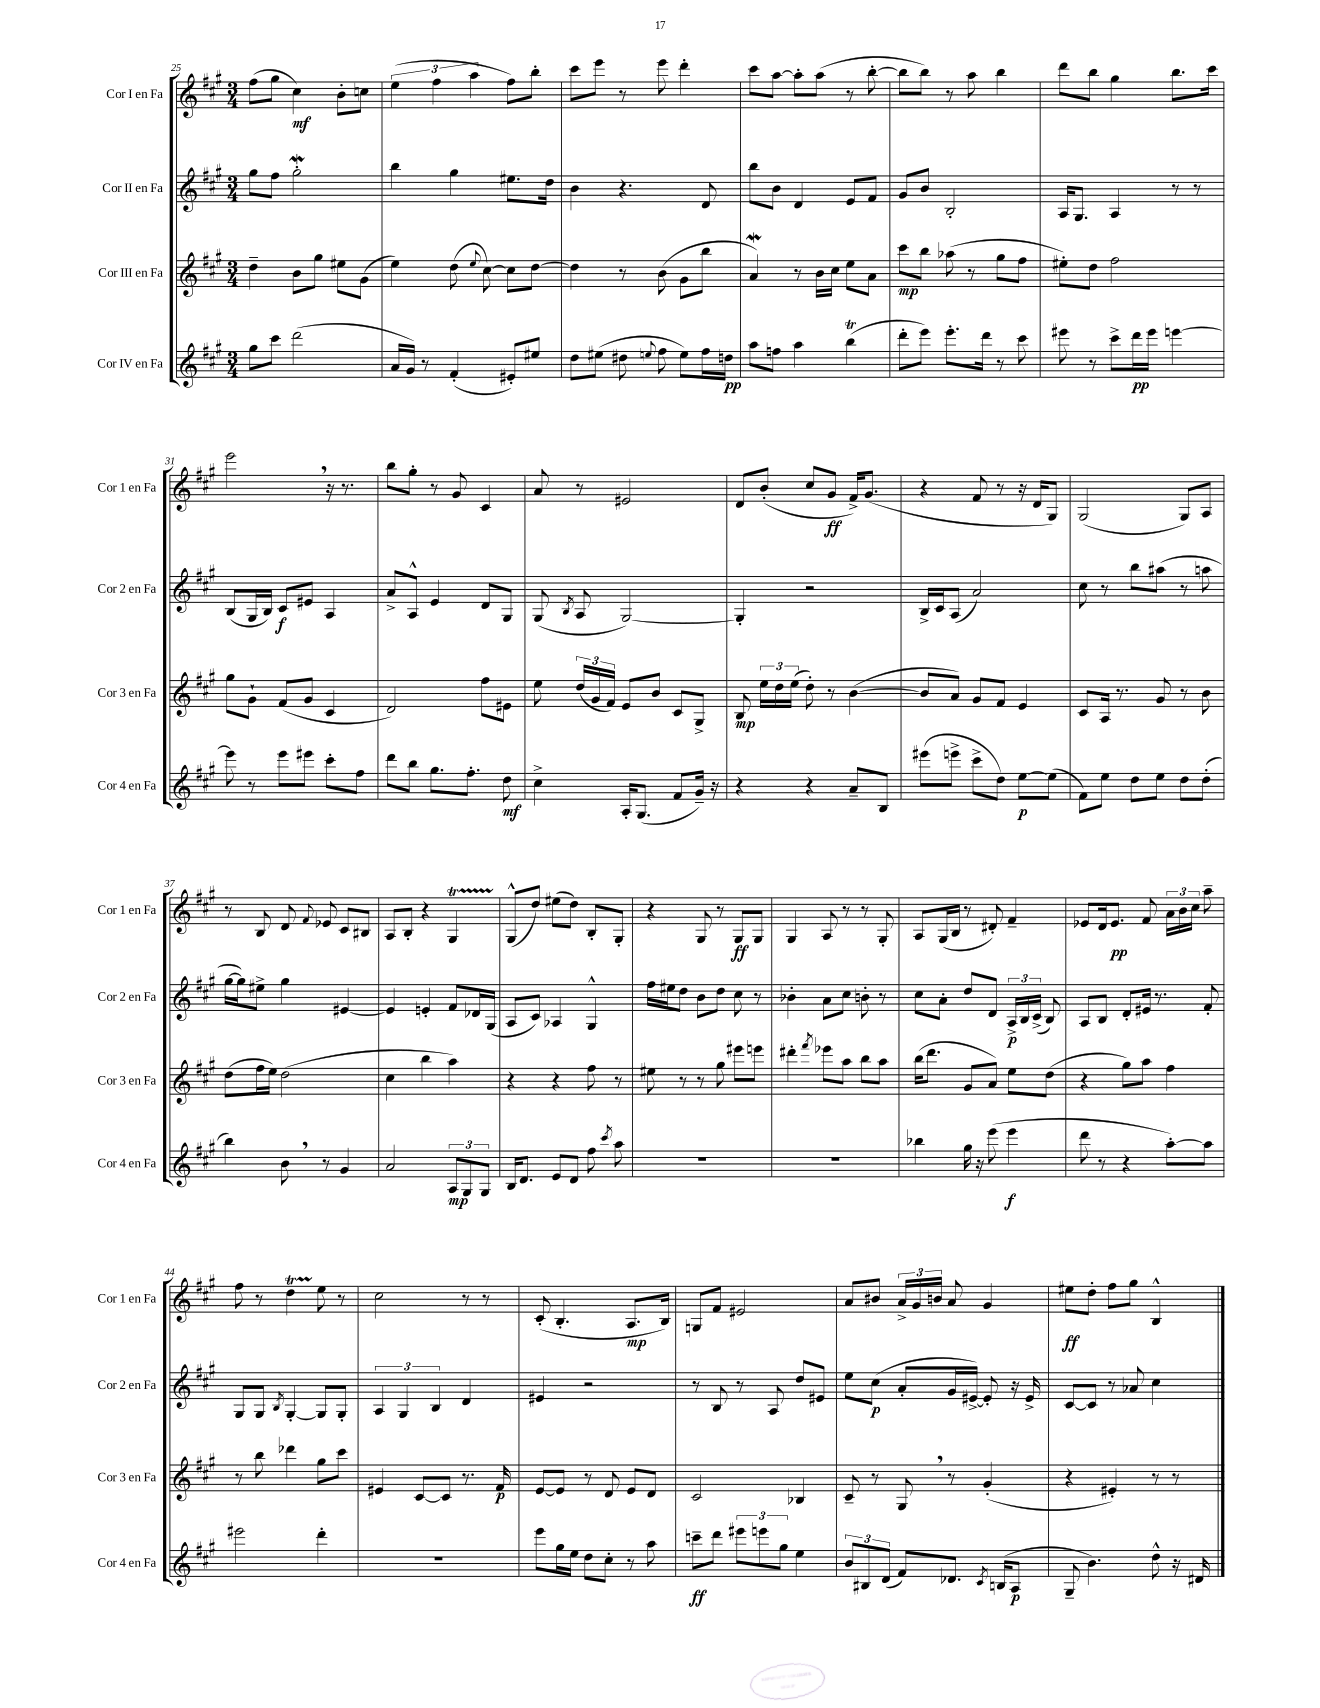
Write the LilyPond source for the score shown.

<<
\new StaffGroup <<
\new Staff = "s0" \with { instrumentName = "Cor I en Fa" shortInstrumentName = "Cor 1 en Fa" } {
    \clef treble \key a \major \numericTimeSignature \time 3/4
    \autoBeamOff fis''8[( gis''8] cis''4\mf) b'8[-. c''8] |
    \tuplet 3/2 { e''4( fis''4 a''4 } fis''8[) b''8]-. |
    cis'''8[ e'''8] r8 e'''8 d'''4-. |
    cis'''8[ a''8]~ a''8[-. a''8]( r8 b''8~-. |
    b''8[ b''8]) r8 a''8 b''4 |
    d'''8[ b''8] gis''4 b''8.[ cis'''16] |
    e'''2 \breathe r16 r8. |
    b''8[ gis''8]-. r8 gis'8 cis'4 |
    a'8 r8 eis'2 |
    d'8[ b'8]-.( cis''8[ gis'8]\ff fis'16[->) gis'8.]( |
    r4 fis'8 r8 r16 d'16[ gis8]) |
    gis2( gis8[) a8] |
    r8 b8 d'8 \appoggiatura { fis'8 } ees'8 cis'8[ bis8] |
    a8[ b8]-. r4 gis4\startTrillSpan |
    gis8[-^\stopTrillSpan( d''8]) eis''8[( d''8]) b8[-. gis8]-. |
    r4 gis8 r8 gis8[\ff gis8] |
    gis4 a8 r8 r8 gis8-. |
    a8[ gis16( b16] r8 dis'8-.) fis'4-- |
    ees'8[ d'16 ees'8.]\pp fis'8 \tuplet 3/2 { a'16[ b'16 cis''16] } a''8-- |
    fis''8 r8 d''4\startTrillSpan e''8\stopTrillSpan r8 |
    cis''2 r8 r8 |
    cis'8-.( b4.-. a8.[\mp b16]) |
    g8[ fis'8] eis'2 |
    a'8[ bis'8] \tuplet 3/2 { a'16[-> gis'16 b'16] } a'8 gis'4 |
    eis''8[\ff d''8]-. fis''8[ gis''8] b4-^ \bar "|." |
}
\new Staff = "s1" \with { instrumentName = "Cor II en Fa" shortInstrumentName = "Cor 2 en Fa" } {
    \clef treble \key a \major \numericTimeSignature \time 3/4
    \autoBeamOff gis''8[ fis''8] gis''2-.\mordent |
    b''4 gis''4 eis''8.[ d''16] |
    b'4 r4. d'8 |
    b''8[ b'8] d'4 e'8[ fis'8] |
    gis'8[ b'8] b2-. |
    a16[ gis8.] a4 r8 r8 |
    b8[( gis16 b16]) cis'8[\f eis'8] a4 |
    a'8[-> a8]-^ e'4 d'8[ gis8] |
    gis8( \acciaccatura { b8 } a8 gis2~) |
    gis4-. r2 |
    b16[-> cis'16 a8]( a'2) |
    cis''8 r8 b''8[ ais''8]( r8 a''8 |
    gis''16[~ gis''16) eis''8]-> gis''4 eis'4~ |
    eis'4 e'4-. fis'8[ des'16 gis16]( |
    a8[ cis'8]) aes4 gis4-^ |
    fis''16[ eis''16 d''8] b'8[ d''8] cis''8 r8 |
    bes'4-. a'8[ cis''8] b'8-. r8 |
    cis''8[ a'8]-. d''8[ d'8] \tuplet 3/2 { a16[->\p b16 cis'16]->( } b8) |
    a8[ b8] d'8[-. eis'16] r8. fis'8-. |
    gis8[ gis8] \acciaccatura { b8 } gis4~-. gis8[ gis8]-. |
    \tuplet 3/2 { a4 gis4 b4 } d'4 |
    eis'4 r2 |
    r8 b8 r8 a8 d''8[ eis'8] |
    e''8[ cis''8]\p( a'8[-. gis'16 eis'16]~->) eis'8-. r16 eis'16-> |
    cis'8[~ cis'8] r8 aes'8 cis''4 \bar "|." |
}
\new Staff = "s2" \with { instrumentName = "Cor III en Fa" shortInstrumentName = "Cor 3 en Fa" } {
    \clef treble \key a \major \numericTimeSignature \time 3/4
    \autoBeamOff d''4-- b'8[ gis''8] eis''8[ gis'8]( |
    e''4) d''8( \appoggiatura { e''8 } cis''8~) cis''8[ d''8]~ |
    d''4 r8 b'8( gis'8[ b''8] |
    a'4\mordent) r8 b'16[ cis''16] e''8[ a'8] |
    cis'''8[\mp b''8] aes''8( r8 gis''8[ fis''8] |
    eis''8[-.) d''8] fis''2 |
    gis''8[ gis'8]-! fis'8[( gis'8] cis'4 |
    d'2) fis''8[ eis'8] |
    e''8 \tuplet 3/2 { d''16[( gis'16 fis'16]) } e'8[ b'8] cis'8[ gis8]-> |
    b8\mp \tuplet 3/2 { e''16[ d''16 e''16]( } d''8-.) r8 b'4~( |
    b'8[ a'8]) gis'8[ fis'8] e'4 |
    cis'8[ a16] r8. gis'8 r8 b'8 |
    d''8[( fis''16 e''16]) d''2( |
    cis''4 b''4 a''4) |
    r4 r4 fis''8 r8 |
    eis''8 r8 r8 gis''8 eis'''8[ e'''8] |
    dis'''4-. \acciaccatura { fis'''8 } ees'''8[ a''8] b''8[ a''8] |
    b''16[( d'''8.] gis'8[ a'8]) e''8[ d''8]( |
    r4 gis''8[) a''8] fis''4 |
    r8 b''8 des'''4 gis''8[ cis'''8] |
    eis'4 cis'8[~ cis'8] r8. fis'16\p |
    e'8[~ e'8] r8 d'8 e'8[ d'8] |
    cis'2 bes4 |
    cis'8-- r8 gis8 \breathe r8 gis'4-.( |
    r4 eis'4-.) r8 r8 \bar "|." |
}
\new Staff = "s3" \with { instrumentName = "Cor IV en Fa" shortInstrumentName = "Cor 4 en Fa" } {
    \clef treble \key a \major \numericTimeSignature \time 3/4
    \autoBeamOff gis''8[ cis'''8] d'''2( |
    a'16[ gis'16]) r8 fis'4-.( eis'8[-.) eis''8] |
    d''8[ eis''8]( dis''8 \appoggiatura { e''8 } fis''8 e''8[) fis''16 d''16]\pp |
    a''8[ f''8] a''4 b''4\trill( |
    d'''8[-. e'''8]) e'''8.[-. d'''16] r8 cis'''8 |
    eis'''8 r8 cis'''8[-> d'''16\pp eis'''16] e'''4~ |
    e'''8 r8 e'''8[ eis'''8] cis'''8[-. fis''8] |
    d'''8[ b''8] gis''8.[ fis''8.]-. d''8\mf |
    cis''4-> a16[-. gis8.]( fis'8[ gis'16]--) r16 |
    r4 r4 a'8[-- b8] |
    eis'''8[( e'''8]-> cis'''8[-> d''8]) e''8[~\p e''8]( |
    fis'8[) e''8] d''8[ e''8] d''8[ d''8]-.( |
    b''4) b'8 \breathe r8 gis'4 |
    a'2 \tuplet 3/2 { a8[\mp gis8 gis8] } |
    b16[ d'8.] e'8[ d'8] fis''8 \acciaccatura { cis'''8 } a''8 |
    R2. |
    R2. |
    bes''4 gis''16 r16 e'''8( e'''4\f |
    d'''8 r8 r4 a''8[~-.) a''8] |
    eis'''2 d'''4-. |
    R2. |
    e'''8[ gis''16 e''16] d''8[ cis''8]-. r8 a''8 |
    c'''8[--\ff d'''8] \tuplet 3/2 { eis'''8[ e'''8 gis''8] } e''4 |
    \tuplet 3/2 { b'8[ bis8 d'8]( } fis'8[) des'8.] \acciaccatura { cis'8 } b16[( a8]\p |
    gis8-- b'4.) d''8-^ r16 dis'16 \bar "|." |
}
>>
>>
\layout { \context { \Score currentBarNumber = #25 } }
